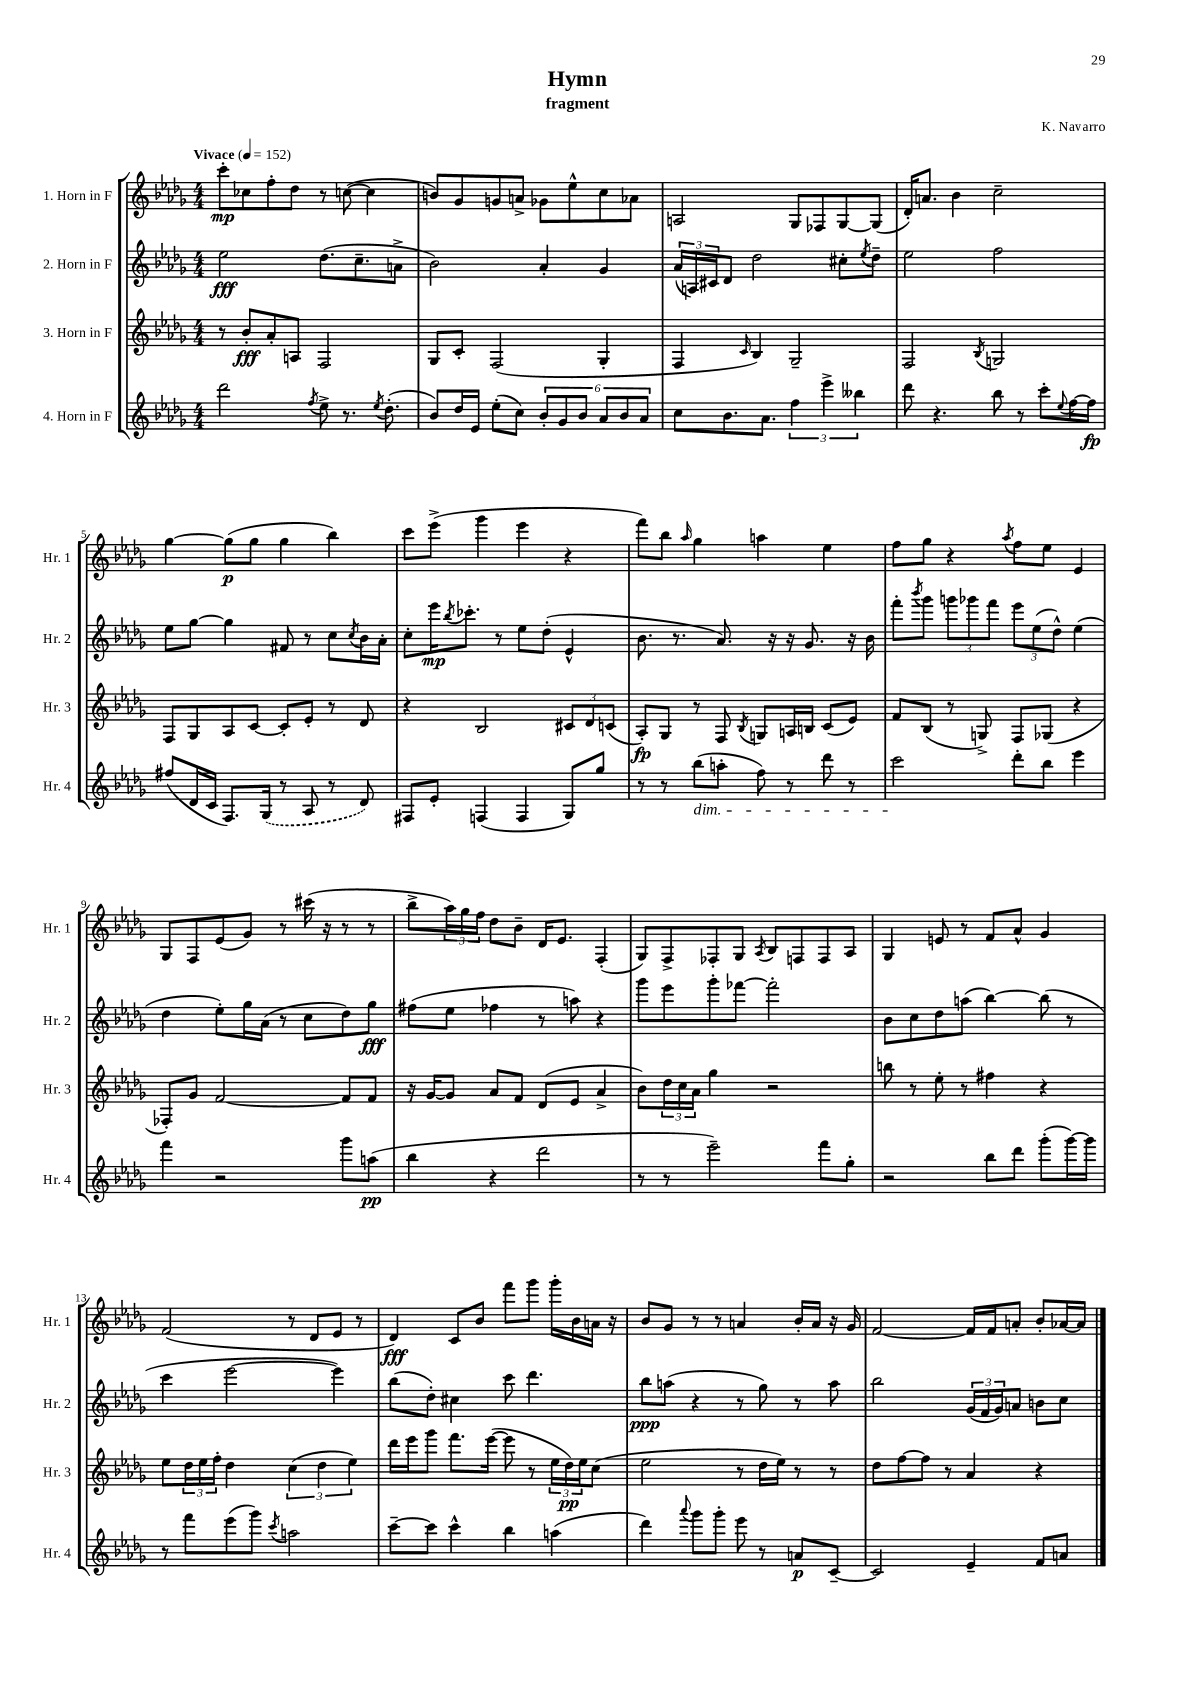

**kern	**kern	**kern	**kern
*staff4	*staff3	*staff2	*staff1
*clefG2	*clefG2	*clefG2	*clefG2
*k[b-e-a-d-g-]	*k[b-e-a-d-g-]	*k[b-e-a-d-g-]	*k[b-e-a-d-g-]
*M4/4	*M4/4	*M4/4	*M4/4
*MM152	*MM152	*MM152	*MM152
2ddd-	8r	2ee-	8ccc'
.	8b-'	.	8cc-
.	8a-'	.	8ff'
.	8A	.	8dd-
8qff	.	.	.
8ee-^	2F	(8.dd-	8r
8.r	.	.	([8cc
.	.	8.cc~	.
.	.	.	4cc]
8qee-	.	.	.
(8.dd-'	.	.	.
.	.	8a^	.
=	=	=	=
8b-)	8G-	2b-)	8b)
16dd-	8c'	.	8g-
16e-	.	.	.
(8ee-'	(2F	.	8g
8cc)	.	.	8a^
12b-'	.	4a-'	8g-
12g-	.	.	.
.	.	.	8ee-^^
12b-	.	.	.
12a-	4G-'	4g-	8cc
12b-	.	.	.
.	.	.	8a-
12a-	.	.	.
=	=	=	=
8cc	4F	(24a-	2A
.	.	24A)	.
.	.	24c#	.
8.b-	.	8d-	.
.	16qqc	.	.
.	4B-)	2dd-	.
8.a-	.	.	.
6ff	2G-~	.	8G-
.	.	.	8F-
6eee-^	.	.	.
.	.	8cc#'	[8G-
6bb--	.	.	.
.	.	8qee-	.
.	.	8dd-~	(8G-]
=	=	=	=
8ddd-	2F	2ee-	16d-')
.	.	.	8.a
4.r	.	.	.
.	.	.	4b-
.	8qB-	.	.
8bb-	2G	2ff	2cc~
8r	.	.	.
8ccc'	.	.	.
8qqee-	.	.	.
[16ff	.	.	.
16ff]	.	.	.
=	=	=	=
(8ff#	8F	8ee-	[4gg-
16d-	8G-	[8gg-	.
16c	.	.	.
8.F)	8A-	4gg-]	(8gg-]
.	[8c	.	8gg-
(16G-	.	.	.
8r	8c']	8f#	4gg-
8A-	8e-'	8r	.
8r	8r	8cc	4bb-)
.	.	8qcc	.
8d-)	8d-	16b-	.
.	.	16a-'	.
=	=	=	=
8F#	4r	8cc'	8ccc
8e-'	.	16eee-	(8eee-^
.	.	8qbb-	.
.	.	8.ccc-'	.
(4F	2B-	.	4ggg-
.	.	8r	.
4F	.	8ee-	4eee-
.	.	(8dd-'	.
8G-)	12c#	4e-^^	4r
.	12d-	.	.
8gg-	.	.	.
.	(12c	.	.
=	=	=	=
8r	8A-')	8.b-	8fff)
8r	8G-	.	8bb-
.	.	8.r	.
.	.	.	16qqaa-
(8bb-	8r	.	4gg-
8aa'	8F	8.a-)	.
.	8qB-	.	.
8ff)	8G	.	4aa
.	.	16r	.
8r	16A	16r	.
.	16B	8.g-	.
8ddd-	(8c	.	4ee-
8r	8e-)	16r	.
.	.	16b-	.
=	=	=	=
2ccc	8f	8fff'	8ff
.	.	8qbbb-	.
.	(8B-	8ggg-	8gg-
.	8r	12ggg	4r
.	.	12ggg-	.
.	8G^)	.	.
.	.	12fff	.
.	.	.	8qaa-
8ddd-'	8F	12eee-	8ff
.	.	(12ee-	.
8bb-	(8G-	.	8ee-
.	.	12dd-^^)	.
4eee-	4r	(4ee-	4e-
=	=	=	=
4fff	8F-')	4dd-	8G-
.	8g-	.	8F
2r	[2f	8ee-')	(8e-
.	.	16gg-	8g-)
.	.	(16a-	.
.	.	8r	8r
.	.	8cc	(16ccc#
.	.	.	16r
8ggg-	8f]	8dd-)	8r
(8aa	8f	8gg-	8r
=	=	=	=
4bb-	16r	(8ff#	8bb-^
.	[16g-	.	.
.	8g-]	8ee-	24aa-)
.	.	.	24gg-
.	.	.	24ff
4r	8a-	4ff-	8dd-
.	8f	.	8b-~
2ddd-	(8d-	8r	16d-
.	.	.	8.e-
.	8e-	8aa)	.
.	4a-^	4r	(4F'
=	=	=	=
8r	8b-)	8ggg-	8G-)
8r	24dd-	8eee-	8F^
.	24cc	.	.
.	24a-	.	.
2eee-~)	4gg-	8ggg-'	8F-'
.	.	[8fff-	8G-
.	.	.	8qA-
.	2r	2fff-']	8B-
.	.	.	8F
8fff	.	.	8F
8gg-'	.	.	8A-
=	=	=	=
2r	8bb	8b-	4G-
.	8r	8cc	.
.	8ee-'	8dd-	8e
.	8r	(8aa	8r
8bb-	4ff#	[4bb-)	8f
8ddd-	.	.	8a-^^
(8ggg-'	4r	(8bb-]	4g-
[16ggg-)	.	8r	.
16ggg-]	.	.	.
=	=	=	=
8r	8ee-	4ccc	(2f
8fff	24dd-	.	.
.	24ee-	.	.
.	24ff'	.	.
(8eee-	4dd-	[2eee-	.
8ggg-)	.	.	.
8qccc	.	.	.
2aa	(6cc	.	8r
.	.	.	8d-
.	6dd-	.	.
.	.	4eee-])	8e-
.	6ee-)	.	.
.	.	.	8r
=	=	=	=
[8ccc~	16ddd-	(8bb-	4d-)
.	16eee-	.	.
8ccc]	8ggg-	8dd-')	.
4ccc^^	8.fff	4cc#	8c
.	.	.	8b-
.	([16eee-	.	.
4bb-	8eee-]	8ccc	8fff
.	8r	4.ddd-	8ggg-
(4aa	24ee-	.	16ggg-'
.	24dd-)	.	.
.	.	.	16b-
.	24ee-	.	.
.	(8cc	.	16a
.	.	.	16r
=	=	=	=
4ddd-)	2ee-	8bb-	8b-
.	.	(8aa	8g-
8qqaaa-	.	.	.
8ggg-	.	4r	8r
8ggg-'	.	.	8r
8eee-	8r	8r	4a
8r	16dd-	8gg-)	.
.	16ee-)	.	.
8a	8r	8r	16b-'
.	.	.	16a
[8c~	8r	8aa	16r
.	.	.	16g-
=	=	=	=
2c]	8dd-	2bb-	[2f
.	[8ff	.	.
.	8ff]	.	.
.	8r	.	.
4e-~	4a-	(24g-	16f]
.	.	24f	.
.	.	.	16f
.	.	24g-)	.
.	.	8a	8a'
8f	4r	8b	8b-'
8a	.	8cc	[16a-
.	.	.	16a-]
==	==	==	==
*-	*-	*-	*-
